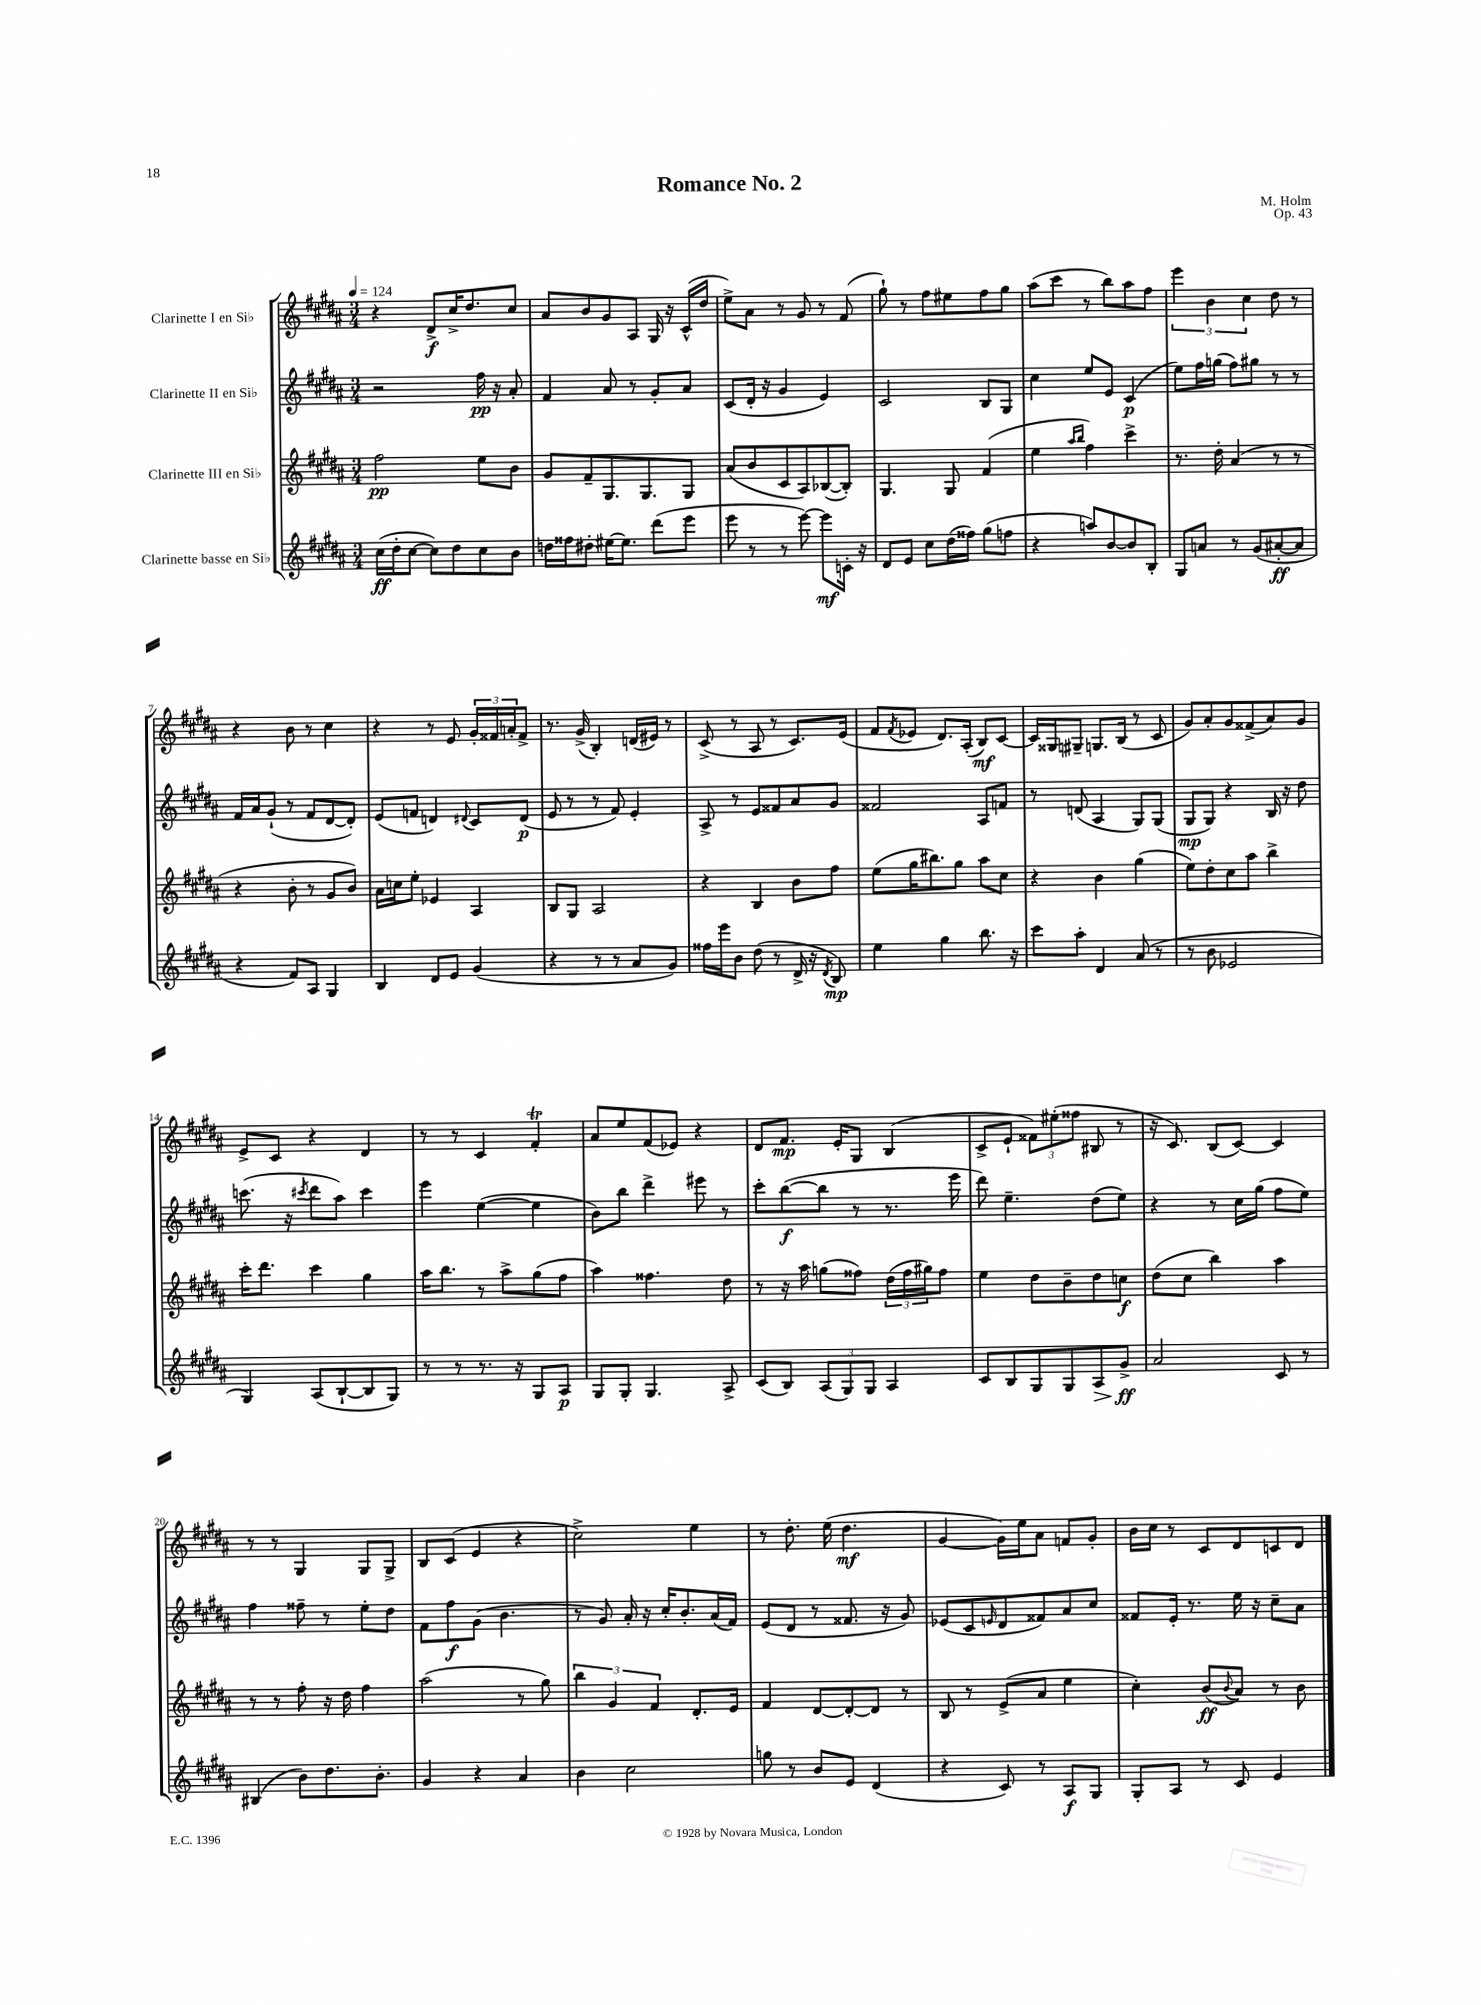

**kern	**kern	**kern	**kern
*staff4	*staff3	*staff2	*staff1
*clefG2	*clefG2	*clefG2	*clefG2
*k[f#c#g#d#a#]	*k[f#c#g#d#a#]	*k[f#c#g#d#a#]	*k[f#c#g#d#a#]
*M3/4	*M3/4	*M3/4	*M3/4
*MM124	*MM124	*MM124	*MM124
(16cc#	2ff#	2r	4r
16dd#'	.	.	.
[8cc#	.	.	.
8cc#])	.	.	8d#^
8dd#	.	.	16cc#^
.	.	.	8.dd#
8cc#	8ee	16ff#	.
.	.	16r	.
8b	8b	8a#'	8cc#
=	=	=	=
16dd	8g#	4f#	8a#
16ff##	.	.	.
8dd#'	8f#~	.	8b
[16ee#	8.G#	8a#	8g#
8.ee#]	.	.	.
.	.	8r	8A#
.	8.G#	.	.
(8ddd#	.	8g#'	16G#
.	.	.	16r
8eee	8G#	8a#	(16c#^^
.	.	.	16dd#
=	=	=	=
8eee	(8a#	(8c#	8ee^)
8r	8b	16d#'	8a#
.	.	16r	.
8r	8c#	4g#	8r
[8eee)	8A#)	.	8g#
8eee]	([8B-	4e)	8r
16c'	8B-'])	.	(8f#
16r	.	.	.
=	=	=	=
8d#	4.G#	2c#	8gg#`)
8e	.	.	8r
8cc#	.	.	8ff#
(16dd#	8G#	.	8ee#
16ff##)	.	.	.
(8gg#	(4f#	8B	8ff#
8ff	.	8G#	8gg#
=	=	=	=
4r	4ee	4cc#	(8aa#
.	.	.	8ccc#
.	16qqaa#	.	.
.	16qqbb	.	.
8aa)	4ff#)	8ee	8r
[8b	.	8e	8bb)
8b]	4ccc#^	(4c#	8aa#
8B'	.	.	8ff#
=	=	=	=
8G#	8.r	8ee)	6eee
8a	.	16ff#	.
.	.	.	6b
.	16dd#'	(16gg	.
8r	(4a#	8ff#)	.
.	.	.	6cc#
(8g#	.	8gg#	.
[8a#'	8r	8r	8dd#
8a#]	8r	8r	8r
=	=	=	=
4r	4r	16f#	4r
.	.	16a#	.
.	.	(8g#`	.
8f#)	8b'	8r	8b
8A#	8r	8f#	8r
4G#	8g#	[8d#	4cc#
.	8b)	8d#'])	.
=	=	=	=
4B	16a#	(8e	4r
.	16cc	.	.
.	8ee'	8f	.
8d#	4e-	4d)	8r
8e	.	.	8e
.	.	8qqd#	.
(4g#	4A#	8c#	24g#'
.	.	.	24f##
.	.	.	24a'
.	.	(8d#	8f##^
=	=	=	=
4r	8B	8e	8.r
.	8G#	8r	.
.	.	.	(16g#^
8r	2A#	8r	4B')
8r	.	8f#)	.
8a#	.	4e'	(16d
.	.	.	16e#)
8g#)	.	.	8r
=	=	=	=
16ff##	4r	8A#^	(8c#^
16eee	.	.	.
8b	.	8r	8r
(8dd#	4B	8e	8A#
8r	.	8f##	8r
16d#^	8b	8a#	8.c#)
16r	.	.	.
8qd#	.	.	.
8B)	8ff#	8g#	.
.	.	.	(16e
=	=	=	=
4ee	(8ee	2f##	8f#
.	.	.	8qf#
.	16gg#	.	8e-
.	8.bb#)	.	.
4gg#	.	.	8.d#)
.	8gg#	.	.
.	.	.	(16A#'
8.bb	8aa#	8A#	8B)
.	8cc#	8f	[8c#
16r	.	.	.
=	=	=	=
8ccc#	4r	8r	16c#]
.	.	.	16G##
8aa#'	.	(8d	8G#~
4d#	4b	4A#	8.G
.	.	.	(16B
(8a#	(4gg#	8G#)	8r
8r	.	(8G#	8c#
=	=	=	=
8r	8ee)	8G#	8g#)
8b	8dd#'	8G#)	8a#'
2e-	8cc#	4r	8g#
.	8aa#	.	(8f##^
.	4bb^	16B	8a#)
.	.	16r	.
.	.	8dd#	8g#
=	=	=	=
4G#)	16ccc#'	(8.ccc	8e^
.	8.ddd#	.	.
.	.	.	8c#
.	.	16r	.
.	.	8qccc#	.
(8A#	4ccc#	8ddd#	4r
[8B`	.	8aa#)	.
8B]	4gg#	4ccc#	4d#
8G#)	.	.	.
=	=	=	=
8r	16aa#	4eee	8r
.	8.bb	.	.
8r	.	.	8r
8.r	8r	([4ee	4c#
.	8aa#^	.	.
16r	.	.	.
8G#	(8gg#	4ee]	4f#'
8A#	8ff#	.	.
=	=	=	=
8G#	4aa#)	8b)	8a#
8G#'	.	8bb	8ee
4.G#	4.ff##	4ddd#^	(8f#
.	.	.	8e-)
.	.	8eee#	4r
8A#^	8dd#	8r	.
=	=	=	=
(8c#	8r	8ccc#'	8d#
8B)	16r	([8bb	8.f#
.	16aa#	.	.
(12A#	(8gg	8bb]	.
.	.	.	16e'
12G#)	.	.	.
.	8ff##)	8r	8G#
12G#	.	.	.
4A#	(24dd#	8.r	(4B
.	24ff##	.	.
.	24gg#)	.	.
.	8ff##	.	.
.	.	16eee	.
=	=	=	=
8c#	4ee	8ddd#)	8c#^
8B	.	4.ee~	8e`
8G#	8dd#	.	12f##)
.	.	.	(12ee#'
8G#	8b~	.	.
.	.	.	12ff##
8A#	8dd#	(8dd#	8B#
8g#^	8cc	8ee)	8r
=	=	=	=
2a#	(8dd#	4r	16r
.	.	.	8.c#)
.	8cc#	.	.
.	4bb)	8r	(8B
.	.	16cc#	[8c#)
.	.	(16gg#	.
8c#	4aa#	8ff#	4c#]
8r	.	8ee)	.
=	=	=	=
(4B#	8r	4ff#	8r
.	8r	.	8r
8b)	8ff#'	8ff##~	4G#
8.dd#	16r	8r	.
.	16dd#	.	.
.	4ff#	8ee'	8G#
8.b'	.	.	.
.	.	8dd#	8G#^
=	=	=	=
4g#	(2aa#	8f#	8B
.	.	8ff#	(8c#
4r	.	(8g#	4e
.	.	4.b	.
4a#	8r	.	4r
.	8gg#)	.	.
=	=	=	=
4b	6bb	8r	2cc#^)
.	.	8g#)	.
.	6g#	.	.
2cc#	.	16a#'	.
.	.	16r	.
.	6f#	.	.
.	.	16cc#'	.
.	.	8.b'	.
.	8.d#'	.	4ee
.	.	(16a#	.
.	16e	16f#)	.
=	=	=	=
8gg	4f#	(8e	8r
8r	.	8d#	8.dd#'
8b	[8d#	8r	.
.	.	.	(16ee
8e	8d#'_	8.f##	4.dd#
(4d#	8d#]	.	.
.	.	16r	.
.	8r	8g#)	.
=	=	=	=
4r	8B	(8e-	[4g#
.	8r	8c#	.
.	.	16qqe	.
8c#)	(8e^	8d#	16g#])
.	.	.	16ee
8r	8a#	8f##)	8a#
8A#	4ee	8a#	8f
8G#	.	8cc#	8g#'
=	=	=	=
8G#'	4cc#')	8f##	16b
.	.	.	16cc#
8A#	.	16e'	8r
.	.	8.r	.
8r	(8b	.	8c#
.	8qqb	.	.
8c#	8a#)	16ee	8d#
.	.	16r	.
4e	8r	8cc#~	8c
.	8b	8a#	8d#
==	==	==	==
*-	*-	*-	*-
